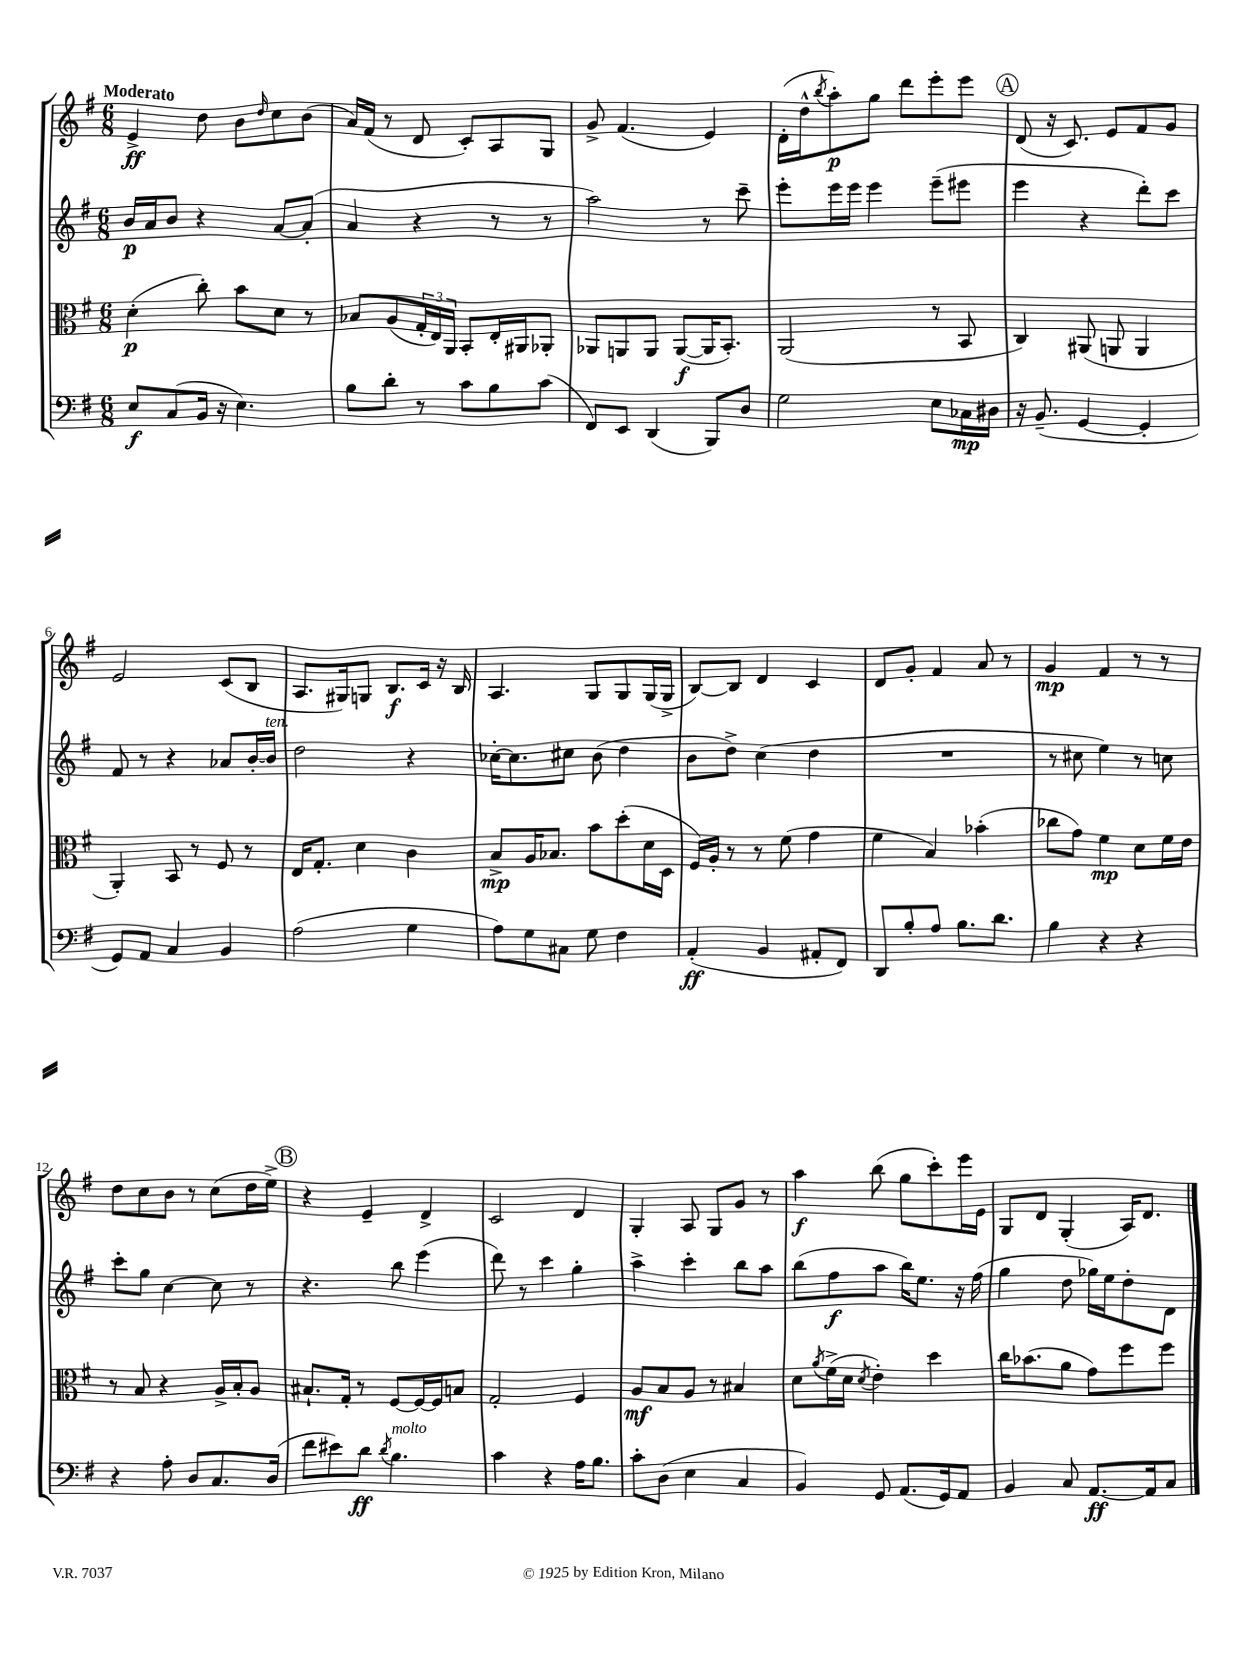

**kern	**dynam	**kern	**dynam	**kern	**dynam	**kern	**dynam
*part4	*part4	*part3	*part3	*part2	*part2	*part1	*part1
*staff4	*staff4	*staff3	*staff3	*staff2	*staff2	*staff1	*staff1
*clefF4	*	*clefC3	*	*clefG2	*	*clefG2	*
*k[f#]	*	*k[f#]	*	*k[f#]	*	*k[f#]	*
*M6/8	*	*M6/8	*	*M6/8	*	*M6/8	*
=1	=1	=1	=1	=1	=1	=1	=1
!	!	!	!	!	!	!LO:TX:a:B:t=Moderato	!
8E/L	f	(4d'\	p	16b/LL	p	4e^/	ff
.	.	.	.	16a/J	.	.	.
(8C/	.	.	.	8b/J	.	.	.
16BB/Jk	.	8cc'\)	.	4r	.	8dd\	.
16r	.	.	.	.	.	.	.
4.E\)	.	8b\L	.	.	.	8b\L	.
.	.	.	.	.	.	16qqdd/	.
.	.	8d\J	.	[8a/L	.	8cc\	.
.	.	8r	.	(8a'/J]	.	(8b\J	.
=2	=2	=2	=2	=2	=2	=2	=2
8B\L	.	8B-X/L	.	4a/	.	16a/LL)	.
.	.	.	.	.	.	(16f#/JJ	.
8d'\J	.	(8A/	.	.	.	8r	.
8r	.	24G'/L	.	4r	.	8d/	.
.	.	24E/)	.	.	.	.	.
.	.	24AA/JJ	.	.	.	.	.
8c\L	.	8BB'/L	.	.	.	8c'/L)	.
8B\	.	16E'/L	.	8r	.	8A/	.
.	.	16AA#X/J	.	.	.	.	.
(8c\J	.	8AA-X'/J	.	8r	.	8G/J	.
=3	=3	=3	=3	=3	=3	=3	=3
8FF#/L)	.	8AA-X/L	.	2aa\)	.	8g^/	.
8EE/J	.	8AAn/	.	.	.	(4.f#/	.
(4DD/	.	8AA/J	.	.	.	.	.
.	.	([8AA/L	f	.	.	.	.
8BBB/L)	.	16AA/K]	.	8r	.	4e/)	.
.	.	8.BB'/J)	.	.	.	.	.
8D/J	.	.	.	8ccc~\	.	.	.
=4	=4	=4	=4	=4	=4	=4	=4
2G\	.	(2AA/	.	8eee'\L	.	(16d'\LL	.
.	.	.	.	.	.	16dd^^\J	.
.	.	.	.	.	.	8qbb/	.
.	.	.	.	16eee\L	.	8aa'\)	p
.	.	.	.	16eee\JJ	.	.	.
.	.	.	.	4eee\	.	8gg\J	.
.	.	.	.	.	.	8ddd\L	.
8E\L	.	8r	.	(8eee~\L	.	8eee'\	.
16C-X\L	mp	8BB/	.	8eee#X\J	.	8eee\J	.
16D#X\JJ	.	.	.	.	.	.	.
!!LO:REH:place=s1:t=A
=5	=5	=5	=5	=5	=5	=5	=5
16r	.	4C/)	.	4eee\	.	(8d/	.
(8.BB~/	.	.	.	.	.	.	.
.	.	.	.	.	.	16r	.
.	.	.	.	.	.	8.c/)	.
[4GG/	.	(8AA#X/	.	4r	.	.	.
.	.	8AAn/	.	.	.	8e/L	.
4GG'/]	.	4AA/	.	8ddd'\L)	.	8f#/	.
.	.	.	.	8ccc\J	.	8g/J	.
!!LO:LB:g=z
=6	=6	=6	=6	=6	=6	=6	=6
8GG/L)	.	4AA'/)	.	8f#/	.	2e/	.
8AA/J	.	.	.	8r	.	.	.
4C/	.	8BB/	.	4r	.	.	.
.	.	8r	.	.	.	.	.
4BB/	.	8F#/	.	8a-X/L	.	(8c/L	.
.	.	8r	.	[16b'/L	.	8B/J	.
!	!	!	!	!LO:TX:a:i:t=ten.	!	!	!
.	.	.	.	16b/JJ]	.	.	.
=7	=7	=7	=7	=7	=7	=7	=7
(2A\	.	16E/KL	.	2dd\	.	8.A/L	.
.	.	8.G'/J	.	.	.	.	.
.	.	.	.	.	.	16G#X/k)	.
.	.	4d\	.	.	.	8Gn/J	.
.	.	.	.	.	.	8.B/L	f
4G\	.	4c\	.	4r	.	.	.
.	.	.	.	.	.	16c/Jk	.
.	.	.	.	.	.	16r	.
.	.	.	.	.	.	16B/	.
=8	=8	=8	=8	=8	=8	=8	=8
8A\L)	.	8B^/L	mp	[16cc-X'\KL	.	4.A/	.
.	.	.	.	8.cc-\]	.	.	.
8G\	.	16A/K	.	.	.	.	.
.	.	8.B-X/J	.	.	.	.	.
8C#X\J	.	.	.	8cc#X\J	.	.	.
8G\	.	8b\L	.	(8b\	.	8G/L	.
4F#\	.	(8dd'\	.	4dd\	.	8G/	.
.	.	16d\L	.	.	.	(16G/L	.
.	.	16D\JJ	.	.	.	16G^/JJ	.
=9	=9	=9	=9	=9	=9	=9	=9
(4AA'/	ff	16F#/LL)	.	8b\L	.	[8B/L)	.
.	.	16A'/JJ	.	.	.	.	.
.	.	8r	.	8dd^\J)	.	8B/J]	.
4BB/	.	8r	.	(4cc\	.	4d/	.
.	.	(8f#\	.	.	.	.	.
8AA#X'/L	.	4g\	.	4dd\	.	4c/	.
8FF#/J)	.	.	.	.	.	.	.
=10	=10	=10	=10	=10	=10	=10	=10
8DD/L	.	4f#\	.	2.r	.	8d/L	.
8B'/	.	.	.	.	.	8g'/J	.
8A/J	.	4B/)	.	.	.	4f#/	.
8.B\L	.	.	.	.	.	.	.
.	.	(4b-X'\	.	.	.	8a/	.
8.d\J	.	.	.	.	.	.	.
.	.	.	.	.	.	8r	.
=11	=11	=11	=11	=11	=11	=11	=11
4B\	.	8cc-X\L	.	8r	.	4g/	mp
.	.	8g\J)	.	8cc#X\	.	.	.
4r	.	4f#\	mp	4ee\)	.	4f#/	.
4r	.	8d\L	.	8r	.	8r	.
.	.	16f#\L	.	8ccn\	.	8r	.
.	.	16e\JJ	.	.	.	.	.
!!LO:LB:g=z
=12	=12	=12	=12	=12	=12	=12	=12
4r	.	8r	.	8ccc'\L	.	8dd\L	.
.	.	8B/	.	8gg\J	.	8cc\	.
8A'\	.	4r	.	[4cc\	.	8b\J	.
8D/L	.	.	.	.	.	8r	.
8.C/	.	16A^/LL	.	8cc\]	.	(8cc\L	.
.	.	16B'/J	.	.	.	.	.
.	.	8A/J	.	8r	.	16dd\L	.
(16D/Jk	.	.	.	.	.	16ee^\JJ)	.
!!LO:REH:place=s1:t=B
=13	=13	=13	=13	=13	=13	=13	=13
8f#\L	.	8.B#X`/L	.	4.r	.	4r	.
8e#X\)	.	.	.	.	.	.	.
.	.	16G'/Jk	.	.	.	.	.
8d\J	ff	8r	.	.	.	4e~/	.
8qd/	.	.	.	.	.	.	.
!LO:TX:a:i:t=molto	!	!	!	!	!	!	!
4.B\	.	[8F#/L	.	8bb\	.	.	.
.	.	16F#/L_	.	(4eee\	.	4d^/	.
.	.	16F#/J]	.	.	.	.	.
.	.	8Bn/J	.	.	.	.	.
=14	=14	=14	=14	=14	=14	=14	=14
4c\	.	2G'/	.	8ddd\)	.	2c/	.
.	.	.	.	8r	.	.	.
4r	.	.	.	4ccc\	.	.	.
16A\KL	.	4F#/	.	4gg'\	.	4d/	.
8.B\J	.	.	.	.	.	.	.
=15	=15	=15	=15	=15	=15	=15	=15
8c'\L	.	8A/L	mf	4aa^\	.	4G'/	.
(8D\J	.	8B/	.	.	.	.	.
4E\	.	8A/J	.	4ccc'\	.	8A/	.
.	.	8r	.	.	.	8G/L	.
4C/	.	4B#X/	.	8bb\L	.	8g/J	.
.	.	.	.	8aa\J	.	8r	.
=16	=16	=16	=16	=16	=16	=16	=16
4BB/)	.	8d\L	.	(8bb\L	.	4aa\	f
.	.	8qa/	.	.	.	.	.
.	.	(16f#^\L	.	8ff#\	f	.	.
.	.	16d\JJ	.	.	.	.	.
.	.	8qd/	.	.	.	.	.
8GG/	.	4e'\)	.	8aa\J	.	(8bb\	.
(8.AA/L	.	.	.	16bb\KL)	.	8gg\L	.
.	.	.	.	8.ee\J	.	.	.
.	.	4dd\	.	.	.	8ccc'\)	.
16GG/k)	.	.	.	.	.	.	.
8AA/J	.	.	.	16r	.	16eee\L	.
.	.	.	.	(16ff#\	.	16e\JJ	.
=17	=17	=17	=17	=17	=17	=17	=17
4BB/	.	16cc\KL	.	4gg\	.	8G/L	.
.	.	(8.b-X\	.	.	.	.	.
.	.	.	.	.	.	8d/J	.
8C/	.	8a\J	.	8dd\	.	(4G'/	.
[8.AA/L	ff	8g\L)	.	16gg-X\LL)	.	.	.
.	.	.	.	16ee\J	.	.	.
.	.	8ff#\	.	8dd'\	.	16A/KL)	.
16AA/k]	.	.	.	.	.	8.d/J	.
8C/J	.	8ff#\J	.	8d\J	.	.	.
==	==	==	==	==	==	==	==
*-	*-	*-	*-	*-	*-	*-	*-
